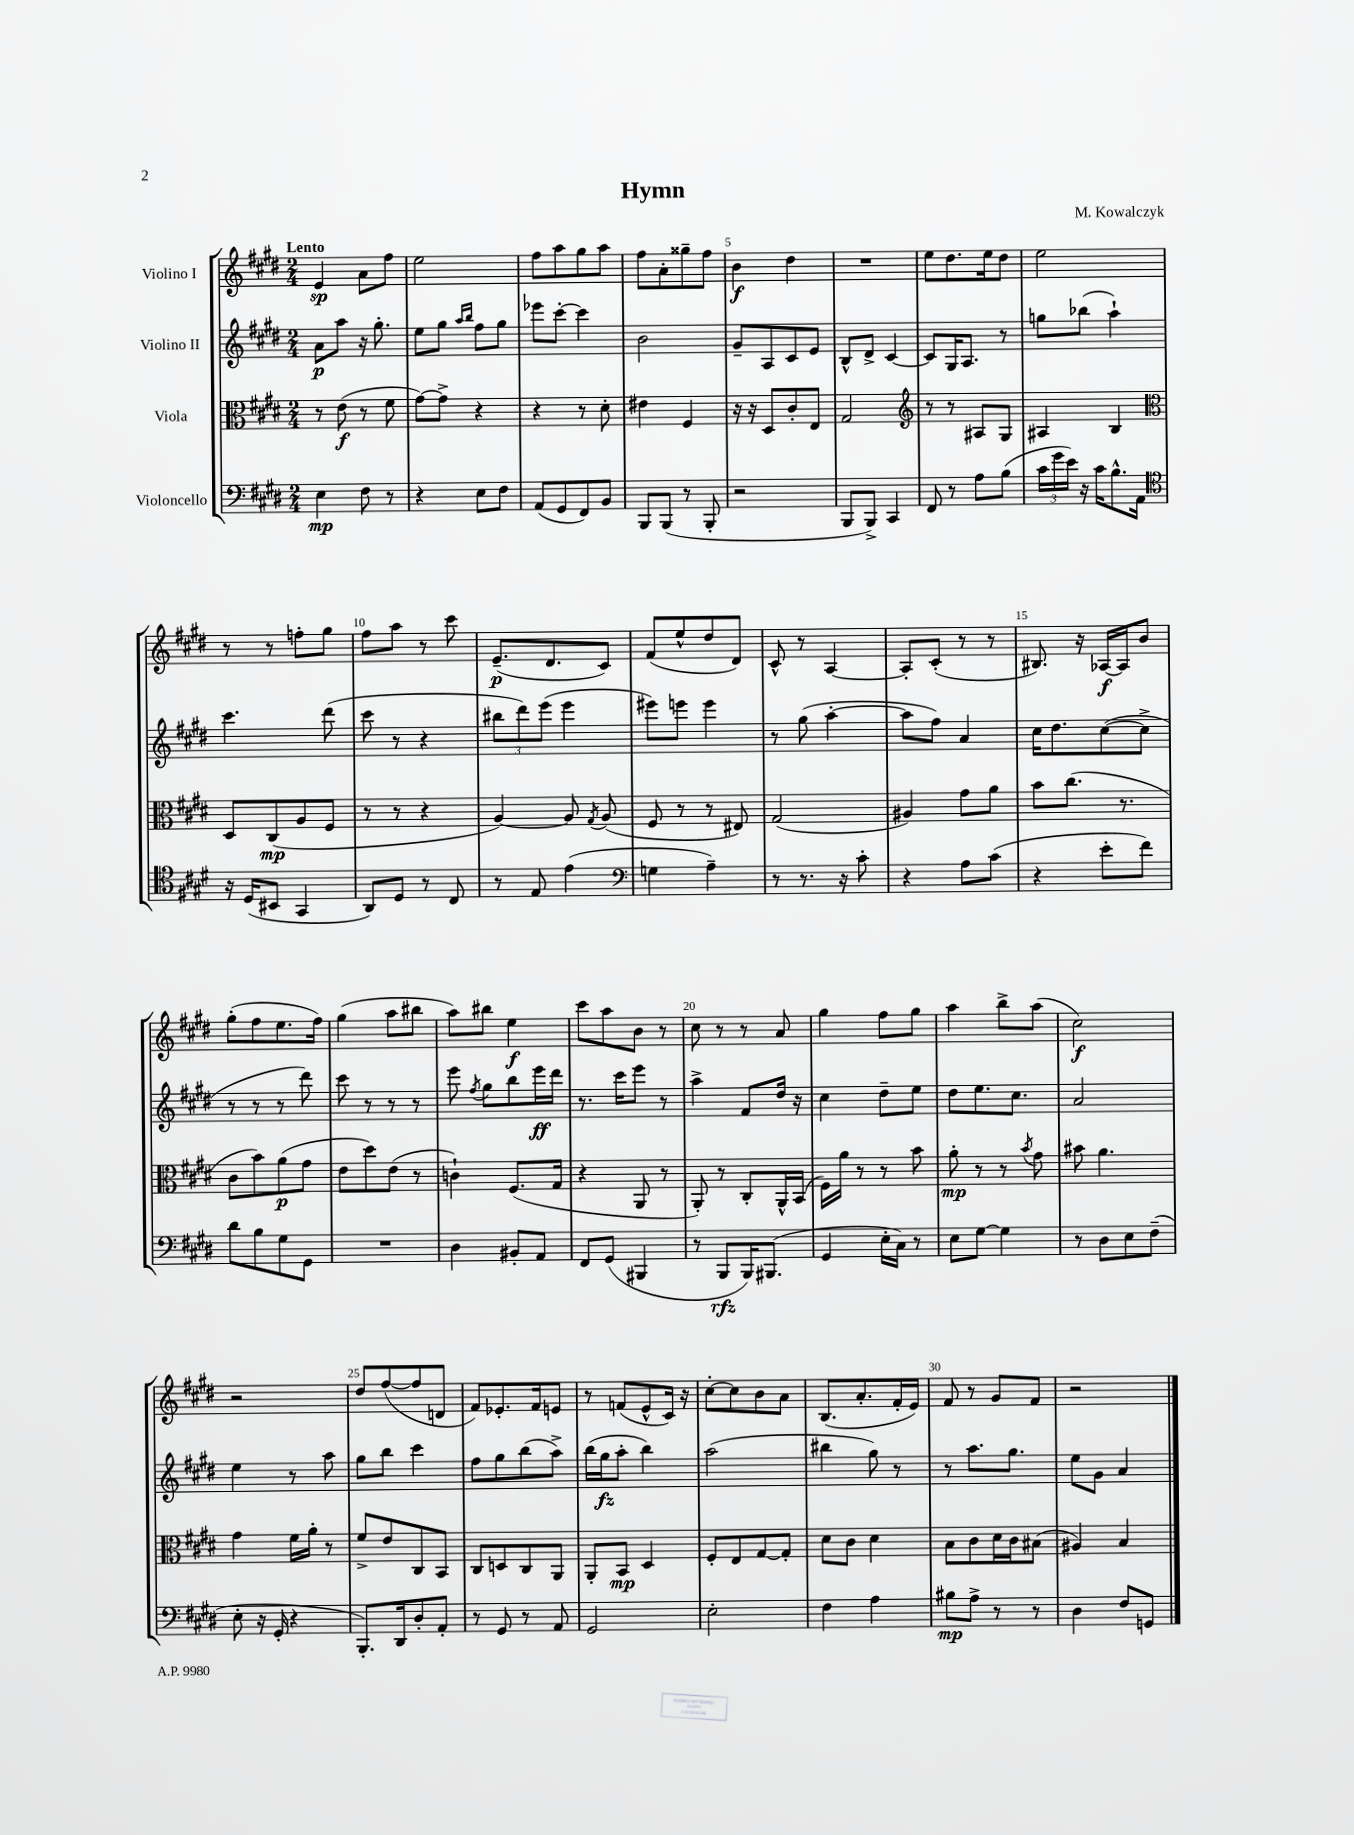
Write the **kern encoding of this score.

**kern	**kern	**kern	**kern
*staff4	*staff3	*staff2	*staff1
*clefF4	*clefC3	*clefG2	*clefG2
*k[f#c#g#d#]	*k[f#c#g#d#]	*k[f#c#g#d#]	*k[f#c#g#d#]
*M2/4	*M2/4	*M2/4	*M2/4
4E	8r	8a	4e
.	(8e	8aa	.
8F#	8r	16r	8a
.	.	8.gg#'	.
8r	8f#	.	8ff#
=	=	=	=
4r	[8g#)	8ee	2ee
.	8g#^]	8gg#	.
.	.	16qqaa	.
.	.	16qqbb	.
8E	4r	8ff#	.
8F#	.	8gg#	.
=	=	=	=
(8AA	4r	8eee-	8ff#
8GG#	.	[8ccc#'	8aa
8FF#)	8r	4ccc#]	8gg#
8BB	8d#'	.	8aa
=	=	=	=
8BBB	4e#	2b	8ff#
(8BBB	.	.	8a'
8r	4F#	.	8gg##~
8BBB'	.	.	8ff#
=	=	=	=
2r	16r	8g#~	4b
.	16r	.	.
.	8D#	8A	.
.	8c#'	8c#	4dd#
.	8E	8e	.
=	=	=	=
8BBB	2G#	8B^^	2r
8BBB^)	.	8d#^	.
4CC#	.	[4c#	.
=	=	=	=
*	*clefG2	*	*
8FF#	8r	8c#]	8ee
8r	8r	16G#	8.dd#
.	.	8.A	.
8A	8A#	.	.
.	.	.	16ee
(8B	8G#	8r	8dd#
=	=	=	=
24c#	4A#	8gg	2ee
24g#	.	.	.
24e)	.	.	.
16r	.	(8bb-	.
16c#	.	.	.
8.B^^	4B	4aa`)	.
16AA	.	.	.
=	=	=	=
*clefC4	*clefC3	*	*
16r	8D#	4.ccc#	8r
(16D#	.	.	.
8BB#	(8C#	.	8r
4GG#	8A	.	8ff'
.	8F#	(8ddd#	8gg#
=	=	=	=
8AA)	8r	8ccc#	8ff#
8D#	8r	8r	8aa
8r	4r	4r	8r
8C#	.	.	8ccc#
=	=	=	=
8r	[4A)	12bb#	(8.e~
.	.	12ddd#)	.
8E	.	.	.
.	.	(12eee	.
.	.	.	8.d#
(4e	8A]	4eee	.
.	8qG#	.	.
.	(8A	.	8c#)
=	=	=	=
*clefF4	*	*	*
4G	8F#	8eee#)	(8f#
.	8r	8eee	8ee^^
4A~)	8r	4eee	8dd#
.	8E#)	.	8d#)
=	=	=	=
8r	(2G#	8r	8c#^^
8.r	.	(8gg#	8r
.	.	[4aa'	[4A
16r	.	.	.
8c#'	.	.	.
=	=	=	=
4r	4A#)	8aa]	8A']
.	.	8ff#)	(8c#'
8A	8g#	4a	8r
(8c#	8a	.	8r
=	=	=	=
4r	8b	16cc#	8.B#)
.	.	8.dd#	.
.	(8.cc#	.	.
.	.	.	16r
8e'	.	([8cc#	[16A-
.	8.r	.	16A-]
8f#)	.	8cc#^]	8b
=	=	=	=
8d#	8c#	8r	(8gg#'
8B	8b)	8r	8ff#
8G#	(8a	8r	8.ee
8GG#	8g#	8ddd#)	.
.	.	.	16ff#)
=	=	=	=
2r	8e	8ccc#	(4gg#
.	8dd#)	8r	.
.	(8e	8r	8aa
.	8r	8r	8bb#
=	=	=	=
4D#	4c`)	8eee	8aa)
.	.	8qff#	.
.	.	8gg#	8bb#
8BB#'	(8.F#	8bb	4ee
8AA	.	16eee	.
.	16G#	16ddd#	.
=	=	=	=
8FF#	4r	8.r	8ccc#
(8GG#	.	.	8aa
.	.	16ccc#	.
4BBB#	8AA	8eee	8b
.	8r	8r	8r
=	=	=	=
8r	8AA')	4aa^	8cc#
8BBB	8r	.	8r
16BBB)	8C#'	8f#	8r
(8.BBB#	.	.	.
.	16AA^^	16dd#	8a
.	(16BB	16r	.
=	=	=	=
4GG#	16F#)	4cc#	4gg#
.	16a	.	.
.	8r	.	.
16E'	8r	8dd#~	8ff#
16C#)	.	.	.
8r	8b	8ee	8gg#
=	=	=	=
8E	8a'	8dd#	4aa
[8G#	8r	8.ee	.
4G#]	8r	.	8bb^
.	.	8.cc#	.
.	8qb	.	.
.	8g#	.	(8aa
=	=	=	=
8r	8b#	2a	2cc#)
8D#	4.a	.	.
8E	.	.	.
(8F#~	.	.	.
=	=	=	=
8E'	4g#	4ee	2r
16r	.	.	.
16GG#'	.	.	.
4r	16f#	8r	.
.	16a'	.	.
.	8r	8aa	.
=	=	=	=
8.BBB')	8f#^	8gg#	8dd#
.	8e	8bb	([8ff#
16DD#	.	.	.
8D#'	8C#	4ccc#	8ff#]
8AA'	8BB	.	8d
=	=	=	=
8r	8C#	8ff#	8f#)
8GG#	8D	8gg#	8.e-'
8r	8C#	(8bb	.
.	.	.	16f#
8AA	8AA	8aa^)	8e
=	=	=	=
2GG#	8AA'	(16bb	8r
.	.	16gg#	.
.	8BB	8aa'	(8f
.	4D#	4bb)	8e^^
.	.	.	16c#)
.	.	.	16r
=	=	=	=
2E'	8F#'	(2aa	[8cc#'
.	8E	.	8cc#]
.	[8G#	.	8b
.	8G#']	.	8a
=	=	=	=
4F#	8d#	4bb#	(8.B
.	8c#	.	.
.	.	.	8.a'
4A	4d#	8gg#)	.
.	.	8r	16f#'
.	.	.	16e)
=	=	=	=
8B#	8B	8r	8f#
8A^	8c#	8.aa	8r
8r	16d#	.	8g#
.	16c#	8.gg#	.
8r	(8B#	.	8f#
=	=	=	=
4D#	4A#)	8ee	2r
.	.	8g#	.
8F#	4B	4a	.
8GG	.	.	.
==	==	==	==
*-	*-	*-	*-
